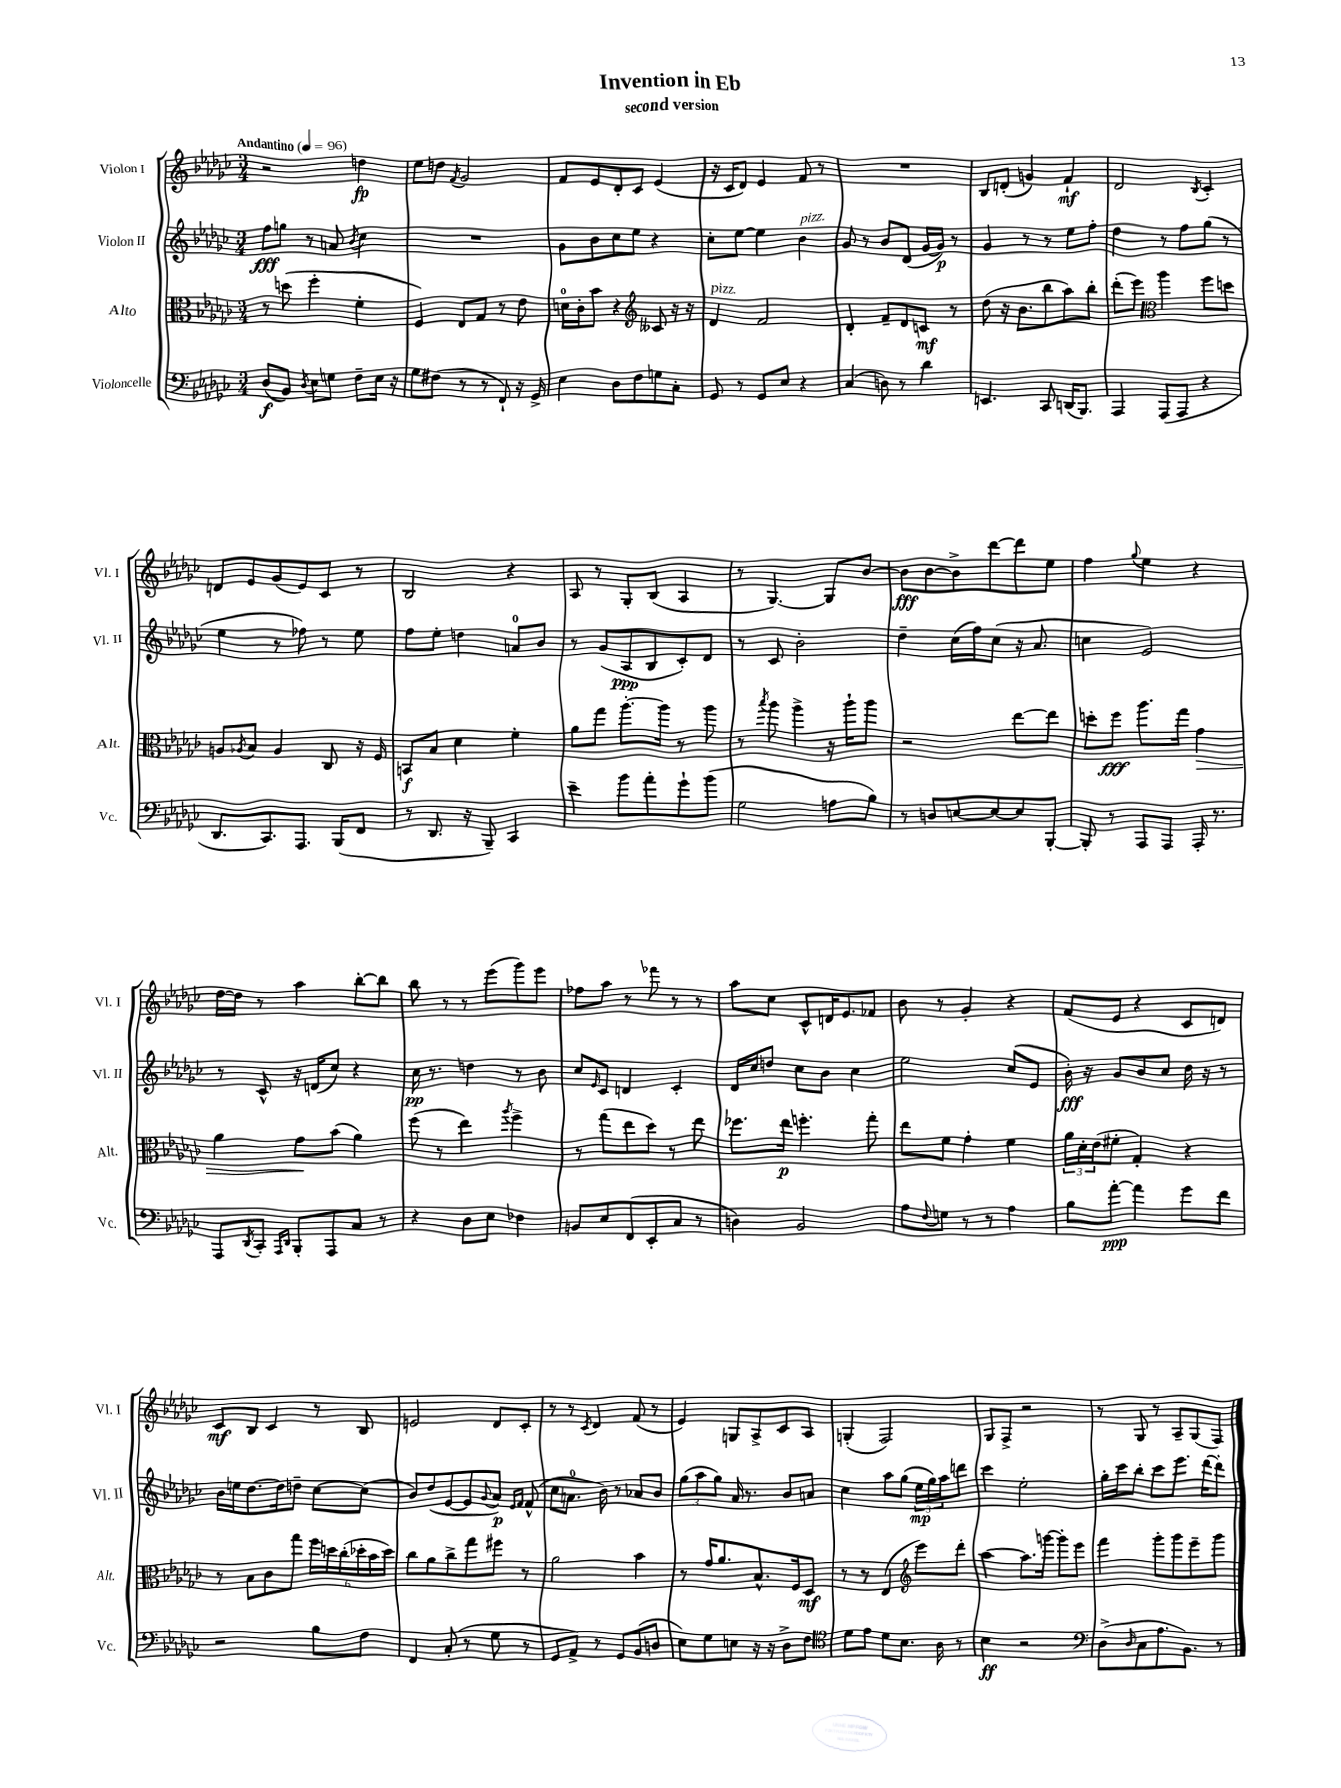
\header { title = "Invention in Eb" subtitle = "second version" }
<<
\new StaffGroup <<
\new Staff = "s0" \with { instrumentName = "Violon I" shortInstrumentName = "Vl. I" } {
    \clef treble \key ges \major \numericTimeSignature \time 3/4 \tempo "Andantino" 4 = 96
    r2 d''4\fp |
    ees''8 d''8 \acciaccatura { f'8 } ges'2 |
    f'8 ees'8 des'8-. ces'8 ees'4( |
    r16 ces'16 des'8) ees'4 f'8 r8 |
    R2. |
    bes8 d'8-.( g'4) f'4-!\mf |
    des'2 \acciaccatura { bes8 } ces'4-. |
    d'8 ees'8 ges'8( ees'8) ces'8 r8 |
    bes2 r4 |
    aes8 r8 ges8-. bes8( aes4 |
    r8 ges4.~) ges8 bes'8~ |
    bes'8\fff bes'8~ bes'8-> des'''8~ des'''8 ees''8 |
    f''4 \appoggiatura { ges''8 } ees''4 r4 |
    des''16~ des''16 r8 aes''4 bes''8~-. bes''8 |
    bes''8 r8 r8 ees'''8( ges'''8) ees'''8 |
    fes''8 aes''8 r8 fes'''8 r8 r8 |
    aes''8 ces''8 ces'8-^ d'16 ees'8. fes'8 |
    bes'8 r8 ges'4-. r4 |
    f'8( ees'8 r4 ces'8 d'8) |
    ces'8\mf bes8 ces'4 r8 bes8 |
    e'2 des'8 ces'8-. |
    r8 r8 \acciaccatura { ces'8 } des'4 f'8( r8 |
    ees'4) g8 aes8-> ces'8 aes8 |
    g4-.( f2) |
    ges8 f8-> r2 |
    r8 ges8 r8 aes8-- ges8( f8) \bar "|." |
}
\new Staff = "s1" \with { instrumentName = "Violon II" shortInstrumentName = "Vl. II" } {
    \clef treble \key ges \major \numericTimeSignature \time 3/4
    f''8\fff g''8 r8 a'8 \acciaccatura { bes'8 } ces''4 |
    R2. |
    ges'8 bes'8 ces''8 ees''8 r4 |
    ces''8-. ees''8~ ees''4 bes'4^\markup { \italic "pizz." } |
    ges'8 r8 bes'8 des'8( ges'16~ ges'16\p) r8 |
    ges'4 r8 r8 ees''8 f''8-. |
    des''4 r8 f''8 ges''8( r8 |
    ees''4 r8 fes''8) r8 ees''8 |
    f''8 ees''8-. d''4 a'8-0 bes'8 |
    r8 ges'8( aes8\ppp bes8 ces'8-.) des'8 |
    r8 ces'8 bes'2-. |
    des''4-- ces''16( f''16) ces''8( r16 aes'8. |
    c''4 ees'2) |
    r8 ces'8-^ r16 d'16( ces''8) r4 |
    ces''16\pp r8. d''4 r8 bes'8 |
    ces''8 \grace { ees'16 } ces'8 d'4 ces'4-. |
    des'16 ces''16 d''8 ces''8 bes'8 ces''4 |
    ees''2 ces''8( ees'8 |
    bes'16-.\fff) r16 ges'8 bes'8 ces''8 des''16 r16 r8 |
    bes'16 e''16 des''8.~ des''16 d''8-- ces''8~ ces''8( |
    bes'8) des''8( ees'8~ ees'8 \appoggiatura { ges'8 } aes'8\p) \grace { ees'16 f'16 } f'8-^( |
    ces''8 a'8.-0 bes'16) r8 aes'8 bes'8 |
    \tuplet 3/2 { ges''8( aes''8 ges''8) } aes'16 r8. bes'8 a'8 |
    ces''4 aes''8 ges''8( \tuplet 3/2 { ees''16\mp ges''16) aes''16 } d'''8 |
    ces'''4 ees''2-. |
    ges''16-. ces'''16 bes''8-. ces'''8 ees'''8. des'''16~ des'''8-. \bar "|." |
}
\new Staff = "s2" \with { instrumentName = "Alto" shortInstrumentName = "Alt." } {
    \clef alto \key ges \major \numericTimeSignature \time 3/4
    r8 d''8( f''4-. f'4-. |
    f4) ees8 ges8 r8 ees'8 |
    d'16-0 ces'16-. bes'8 r4 \clef treble ceses'8 r16 r16 |
    des'4^\markup { \italic "pizz." } f'2 |
    des'4-. f'8-- des'8 c'8\mf r8 |
    des''8( r16 bes'8. bes''8 aes''8) bes''8-. |
    des'''8-.( ees'''8) \clef alto aes''4 f''8 d''8 |
    a8 \acciaccatura { aes8 } bes8 aes4 ces8 r16 f16 |
    b,8\f bes8 des'4 f'4-. |
    aes'8 ges''8 aes''8.~-. aes''16 r8 aes''8 |
    r8 \acciaccatura { bes''8 } aes''8 aes''4-> r16 aes''16-! aes''8 |
    r2 ees''8~ ees''8 |
    d''8-. f''8\fff aes''8. ges''16 ges'4\> |
    aes'4 ges'8\! bes'8( aes'4) |
    f''8( r8 ees''4) \acciaccatura { aes''8 } f''4-> |
    r8 ges''8( ees''8 des''8) r8 ees''8 |
    fes''8. ees''16\p f''4.-. ges''8-. |
    ees''8 f'8 ges'4-. f'4 |
    \tuplet 3/2 { aes'16 des'16-. ees'16( } fis'8-. ges4-.) r4 |
    r8 bes8 ces'8 ges''8 \tuplet 6/4 { f''16 d''16 ces''16-.( des''16-. bes'16 des''16) } |
    ces''8 aes'8 ces''8-> ges''8 fis''8 r8 |
    aes'2 bes'4 |
    r8 ges'16 aes'8. bes8.-^ f16 des8\mf |
    r8 r8 ees4( \clef treble ees'''8) des'''8-. |
    aes''4~ aes''8. g'''16~ g'''8-. ees'''8 |
    f'''4 ges'''8-. ges'''8 ees'''8-- ges'''8 \bar "|." |
}
\new Staff = "s3" \with { instrumentName = "Violoncelle" shortInstrumentName = "Vc." } {
    \clef bass \key ges \major \numericTimeSignature \time 3/4
    des8\f( bes,8) \acciaccatura { des8 } ees8 g8 f8-- ees16 r16 |
    ges8 fis8( r8 r8 f,8-!) r16 ges,16-> |
    ees4 des8 f8 g8 ces8-. |
    ges,8 r8 ges,8 ees8 r4 |
    ces4( d8) r8 des'4 |
    e,4. ces,8 d,16( bes,,8.) |
    aes,,4 aes,,8( aes,,8 r4 |
    des,8. ces,8.) aes,,8. bes,,16( f,8 |
    r8 des,8. r16 bes,,8--) ces,4 |
    ees'4-- bes'8 aes'8-. ges'8-! bes'8( |
    ges2 a8 bes8) |
    r8 d8 e8~ e8~ e8 bes,,8~-. |
    bes,,8-. r8 aes,,8 aes,,8 aes,,16-. r8. |
    aes,,8 \acciaccatura { des,8 } ces,8-. \grace { aes,,16 des,16 } bes,,8-. aes,,8 ces8 r8 |
    r4 des8 ees8 fes4 |
    b,8 ees8 f,8( ees,8-. ces8 r8 |
    d4) bes,2 |
    aes8 \appoggiatura { f8 } g8 r8 r8 aes4 |
    bes8 aes'8~-.\ppp aes'4 ges'8 f'8 |
    r2 bes8 f8 |
    f,4 ces8-.( r8 ges8 r8 |
    ges,8 aes,8->) r8 ges,8 bes,8( d8 |
    ees8) ges8 e8 r16 r16 des8-> f8 |
    \clef tenor des'8 ees'8 des'8 bes8. aes16 r8 |
    bes4\ff r2 |
    \clef bass des8->( \grace { des16 } ces8 aes8. bes,8.) r8 \bar "|." |
}
>>
>>
\layout { \context { \Score \remove "Bar_number_engraver" } }
